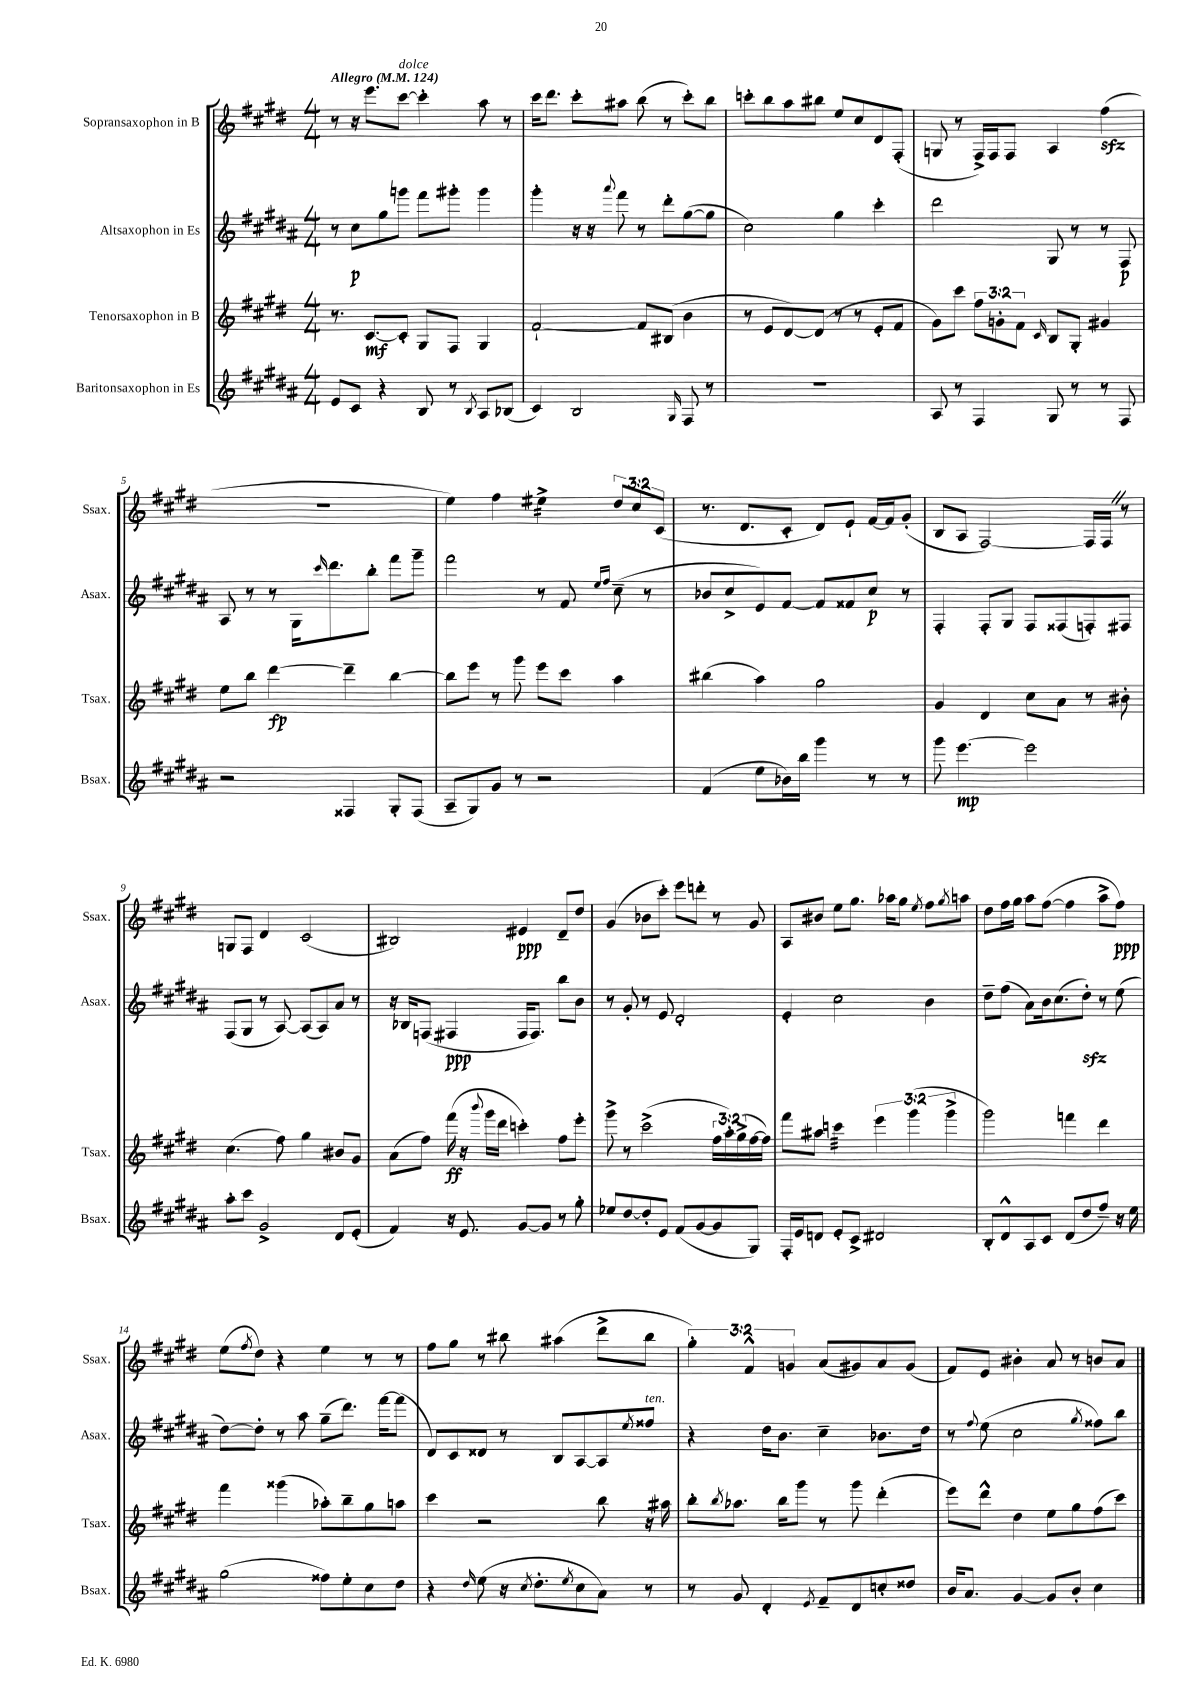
<<
\new StaffGroup <<
\new Staff = "s0" \with { instrumentName = "Sopransaxophon in B" shortInstrumentName = "Ssax." } {
    \clef treble \key e \major \numericTimeSignature \time 4/4 \override Staff.TupletNumber.text = #tuplet-number::calc-fraction-text \tempo "Allegro" 4 = 124
    r8 r16 e'''8. cis'''8~^\markup { \italic "dolce" } cis'''4-. a''8 r8 |
    cis'''16 dis'''8. cis'''8-. ais''8 b''8( r8 cis'''8-.) b''8 |
    c'''8-. b''8 a''8 bis''8 e''8 cis''8 dis'8 fis8-.( |
    g8 r8 fis16->) fis16 fis8 a4 fis''4\sfz( |
    R1 |
    e''4) fis''4 eis''4:16-> \tuplet 3/2 { dis''8 cis''8 cis'8( } |
    r8. dis'8. cis'8-. dis'8) e'8-! fis'16~ fis'16 gis'8-.( |
    b8 a8 fis2~) fis16 fis16 \once \override BreathingSign.text = \markup { \musicglyph "scripts.caesura.straight" } \breathe r8 |
    g8 fis8 dis'4 cis'2( |
    bis2) eis'4\ppp dis'8-- dis''8 |
    gis'4( bes'8 cis'''8-.) e'''8 d'''8-. r8 gis'8 |
    a8 bis'8 e''8 gis''8. aes''16 gis''8 \acciaccatura { e''8 } fis''8 \acciaccatura { gis''8 } a''8 |
    dis''8 fis''16 gis''16 a''8 fis''8~( fis''4 a''8-> fis''8\ppp) |
    e''8( \acciaccatura { fis''8 } dis''8) r4 e''4 r8 r8 |
    fis''8 gis''8 r8 bis''8 ais''4( dis'''8-> bis''8 |
    \tuplet 3/2 { gis''4-.) fis'4-^ g'4 } a'8( gis'8) a'8 gis'8( |
    fis'8) e'8 bis'4-. a'8 r8 b'8 a'8 \bar "|." |
}
\new Staff = "s1" \with { instrumentName = "Altsaxophon in Es" shortInstrumentName = "Asax." } {
    \clef treble \key b \major \numericTimeSignature \time 4/4
    r8 cis''8\p gis''8 g'''8 fis'''8 gis'''8-. gis'''4 |
    gis'''4-. r16 r16 \appoggiatura { ais'''8 } fis'''8 r8 dis'''8-. gis''8~( gis''8 |
    cis''2) gis''4 cis'''4-. |
    dis'''2 gis8 r8 r8 fis8\p |
    ais8 r8 r8 gis16 \grace { cis'''16 } dis'''8. b''8-. fis'''8 gis'''8-- |
    fis'''2 r8 fis'8 \grace { e''16 fis''16 } cis''8--( r8 |
    bes'8 cis''8-> e'8) fis'8~ fis'8 fisis'8 cis''8\p r8 |
    fis4-. fis8-. gis8 fis8 fisis8( f8-.) fis8 |
    fis8( gis8 r8 ais8~) ais8( ais8) ais'8 r8 |
    r16 bes16 f8( fis4\ppp fis16 fis8.) b''8 b'8 |
    r8 gis'8-. r8 e'8 dis'2-. |
    e'4-. cis''2 b'4 |
    dis''8-- fis''8( ais'8) b'16 cis''8.( dis''8-.\sfz) r8 e''8( |
    dis''8~) dis''8-. r8 ais''8 gis''8--( dis'''8.) fis'''16~ fis'''8( |
    dis'8) cis'8 disis'8 r8 b8 ais8~ ais8 \acciaccatura { e''8 } fisis''8^\markup { \italic "ten." } |
    r4 dis''16 b'8. cis''4-- bes'8. dis''16 |
    r8 \appoggiatura { fis''8 } e''8( cis''2 \acciaccatura { gis''8 } fisis''8) b''8 \bar "|." |
}
\new Staff = "s2" \with { instrumentName = "Tenorsaxophon in B" shortInstrumentName = "Tsax." } {
    \clef treble \key e \major \numericTimeSignature \time 4/4 \override Staff.TupletNumber.text = #tuplet-number::calc-fraction-text
    r8. cis'8.~\mf cis'8-. gis8 fis8 gis4 |
    fis'2~-! fis'8 bis8( b'4 |
    r8 e'8 dis'8~) dis'8( r8 r8 e'8-. fis'8 |
    gis'8) cis'''8 \tuplet 3/2 { fis''8 g'8-. fis'8 } \grace { cis'16 } b8 gis8-. gis'4 |
    e''8 b''8 dis'''4~\fp dis'''4-- b''4~ |
    b''8 e'''8 r8 gis'''8 e'''8 cis'''8 a''4 |
    bis''4( a''4) gis''2 |
    gis'4 dis'4 cis''8 a'8 r8 bis'8-. |
    cis''4.( fis''8) gis''4 bis'8 gis'8 |
    a'8( fis''8) fis'''16\ff( r16 \appoggiatura { b'''8 } gis'''16 dis'''16 c'''4-.) fis''8 e'''8-. |
    gis'''8-> r8 cis'''2->( \tuplet 3/2 { fis''16 a''16-.) gis''16->( } fis''16~ fis''16) |
    fis'''8 ais''8 c'''4:32 \tuplet 3/2 { e'''4 gis'''4( gis'''4-> } |
    gis'''2) f'''4 dis'''4 |
    fis'''4 gisis'''4( aes''8-.) b''8-- gis''8 a''8 |
    cis'''4 r2 b''8 r16 ais''16 |
    b''8-. \acciaccatura { b''8 } aes''8. b''16 gis'''8 r8 gis'''8 dis'''4-.( |
    e'''8) dis'''8-^ dis''4 e''8 gis''8 fis''8( cis'''8) \bar "|." |
}
\new Staff = "s3" \with { instrumentName = "Baritonsaxophon in Es" shortInstrumentName = "Bsax." } {
    \clef treble \key b \major \numericTimeSignature \time 4/4
    e'8 cis'8 r4 b8 r8 \acciaccatura { b8 } ais8 bes8( |
    cis'4) b2 \grace { gis16 } fis8 r8 |
    R1 |
    ais8 r8 fis4 gis8 r8 r8 fis8 |
    r2 fisis4 gis8-. fisis8( |
    ais8-- gis8) gis'8 r8 r2 |
    fis'4( e''8 bes'16) b''16 gis'''4 r8 r8 |
    gis'''8 e'''4.~\mp e'''2 |
    ais''8-. cis'''8 gis'2-> dis'8 e'8-.( |
    fis'4) r16 e'8. gis'8~ gis'8 r8 gis''8-. |
    ees''8 dis''8~ dis''8-. e'8 fis'8( gis'8~ gis'8 gis8) |
    fis16-. e'16 d'8 e'8-. cis'8-> dis'2 |
    b8-. dis'8-^ ais8 cis'8 dis'8( dis''8 fis''8--) r16 e''16 |
    gis''2( fisis''8) e''8-. cis''8 dis''8 |
    r4 \grace { dis''16 } e''8( r16 \acciaccatura { cis''8 } dis''8.-. \acciaccatura { e''8 } cis''8 ais'8) r8 |
    r8 gis'8 dis'4-. \acciaccatura { e'8 } fis'8-- dis'8 c''8-. disis''8 |
    b'16 ais'8. gis'4~ gis'8 b'8-. cis''4 \bar "|." |
}
>>
>>
